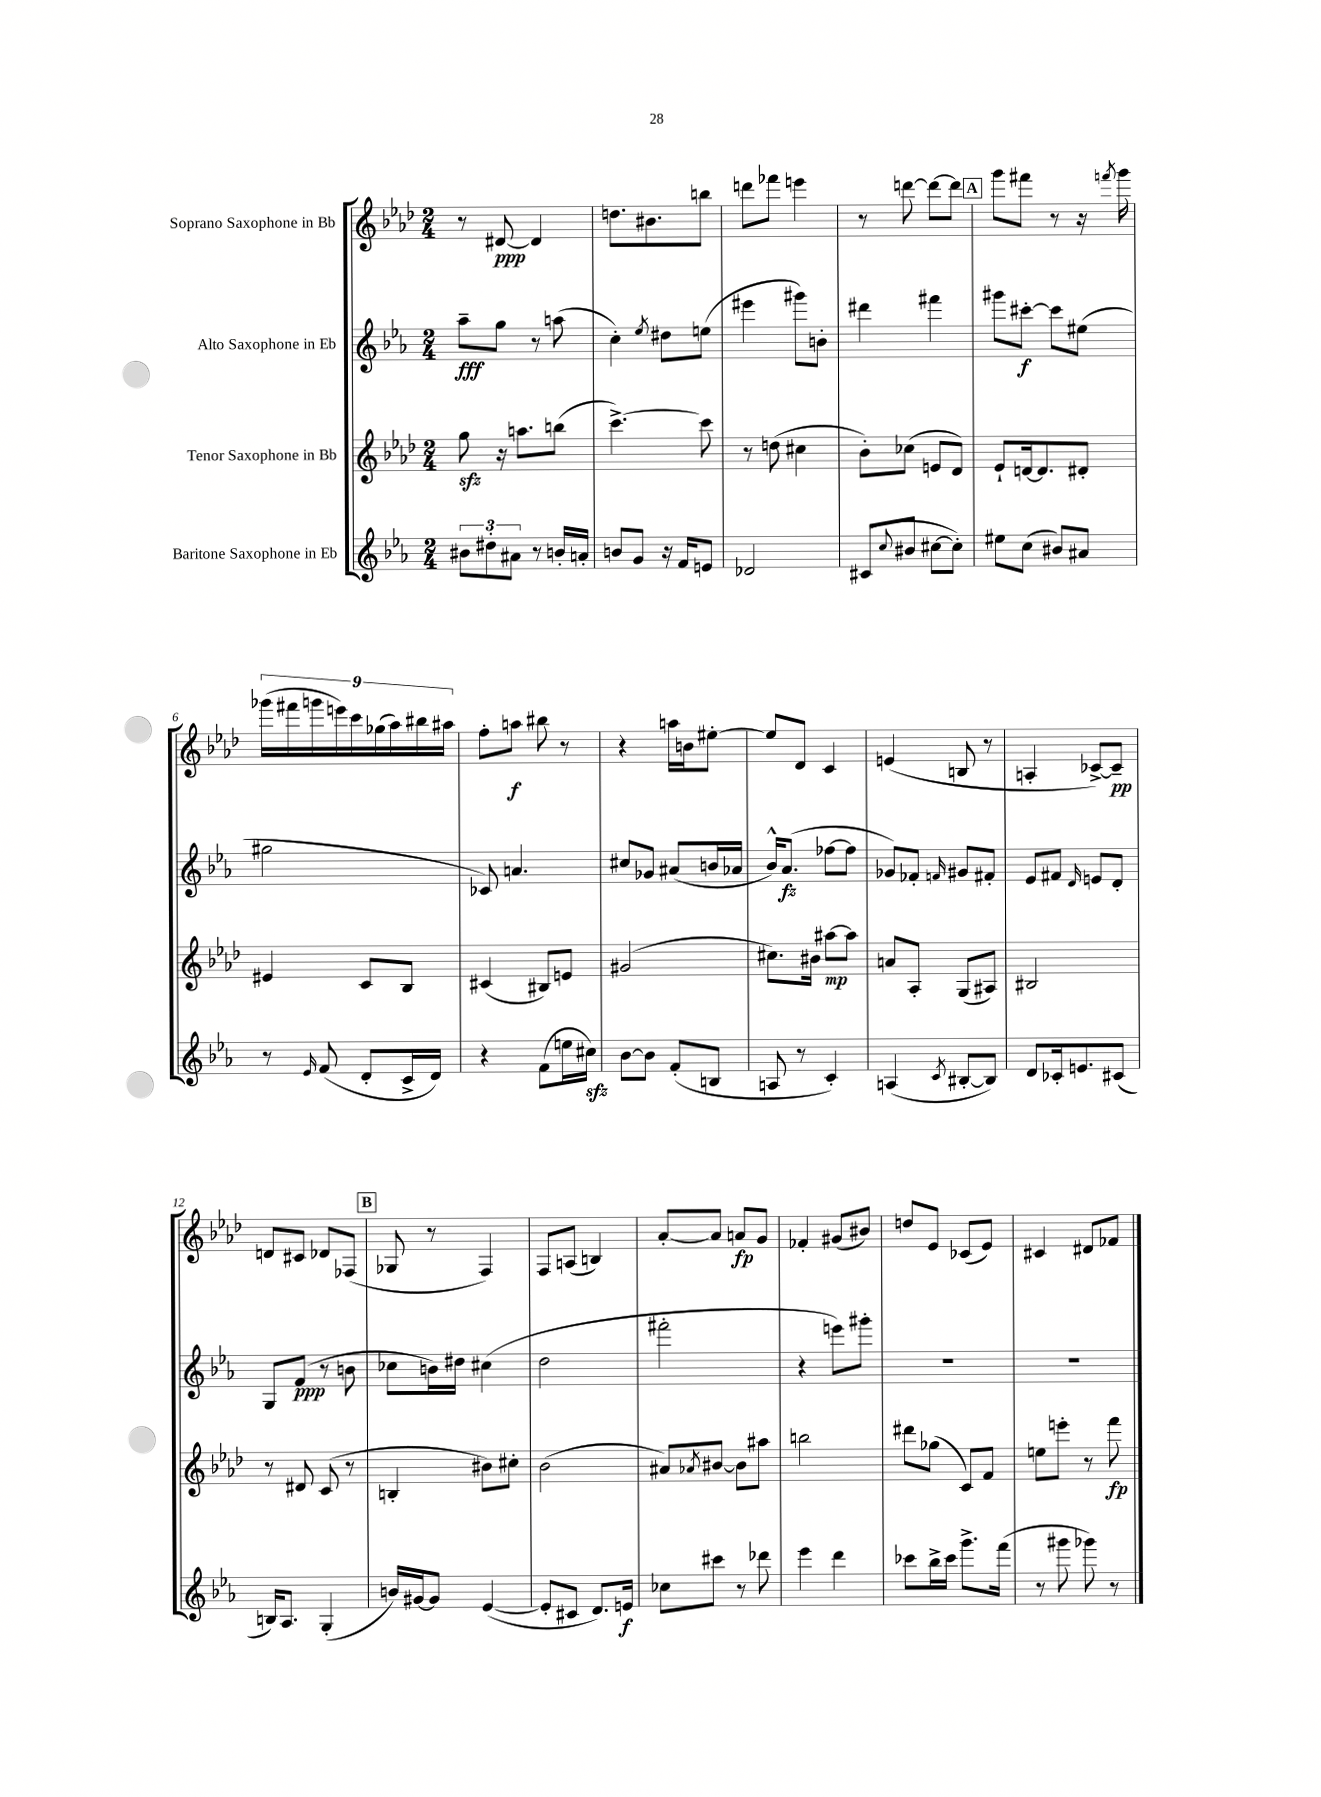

**kern	**kern	**kern	**kern
*staff4	*staff3	*staff2	*staff1
*clefG2	*clefG2	*clefG2	*clefG2
*k[b-e-a-]	*k[b-e-a-d-]	*k[b-e-a-]	*k[b-e-a-d-]
*M2/4	*M2/4	*M2/4	*M2/4
12b#	8gg	8aa-~	8r
12dd#'	.	.	.
.	16r	8gg	[8d#
12a#	.	.	.
.	8.aa	.	.
8r	.	8r	4d#]
16b'	(8bb	(8aa	.
16a'	.	.	.
=	=	=	=
8b	[4.ccc^)	4cc')	8.dd
8g	.	.	.
.	.	.	8.b#
.	.	8qee-	.
16r	.	8dd#	.
16f	.	.	.
8e	8ccc]	(8ee	8bb
=	=	=	=
2d-	8r	4eee#	8ddd
.	(8dd	.	8fff-
.	4cc#	8ggg#)	4eee
.	.	8b'	.
=	=	=	=
(8c#	8b-')	4ddd#	8r
8qqcc	.	.	.
8b#	(8cc-	.	[8ddd
[8cc#	8e	4fff#	8ddd_
8cc#'])	8d-)	.	8ddd]
=	=	=	=
8ee#	8e-`	8ggg#	8ggg
(8cc	[16d	[8ccc#'	8fff#
.	8.d]	.	.
8b#)	.	8ccc#]	8r
8a#	8d#'	(8ee#	16r
.	.	.	8qfff
.	.	.	16ggg
=	=	=	=
8r	4e#	2gg#	(18ggg-
.	.	.	18fff#
.	.	.	18ggg
16qqe-	.	.	.
(8f	.	.	.
.	.	.	18eee)
.	.	.	18ccc
8d'	8c	.	.
.	.	.	(18gg-
.	.	.	18aa-)
16c^	8B-	.	.
.	.	.	18bb#
16d)	.	.	.
.	.	.	18aa#
=	=	=	=
4r	(4c#	8c-)	8ff'
.	.	4.a	8aa
(8f	8B#)	.	8bb#
16ee	8e	.	8r
16cc#)	.	.	.
=	=	=	=
[8b-	(2g#	8cc#	4r
8b-]	.	8g-	.
(8f'	.	(8a#	16aa
.	.	.	16b
8B	.	16b	[8ee#'
.	.	16a-	.
=	=	=	=
8A	8.cc#)	16b-^^)	8ee#]
.	.	(8.a-	.
8r	.	.	8d-
.	16b#	.	.
4c')	[8aa#	[8ff-	4c
.	8aa#]	8ff-]	.
=	=	=	=
(4A	8a	8g-)	(4e
.	8A-'	8f-'	.
8qc	.	16qqf	.
[8B#'	(8G	8g#	8B
8B#])	8A#)	8f#'	8r
=	=	=	=
8d	2B#	8e-	4A'
16c-'	.	8f#	.
8.e	.	.	.
.	.	16qqd	.
.	.	8e	[8c-^)
(8c#	.	8d'	8c-~]
=	=	=	=
16B)	8r	8G	8d
8.A-	.	.	.
.	8d#	(8f	8c#
(4G'	(8c	8r	8d-
.	8r	8b	(8F-
=	=	=	=
16b)	4B'	8cc-	8G-
[16g#	.	.	.
8g#]	.	16b)	8r
.	.	16dd#	.
([4e-	8b#)	(4cc#	4F)
.	8cc#'	.	.
=	=	=	=
8e-']	(2b-	2dd	8F
8c#	.	.	(8A
8.d)	.	.	4B)
16e	.	.	.
=	=	=	=
8cc-	8a#)	2fff#'	[8a-'
.	8qa-	.	.
8ccc#	[8b#	.	8a-]
8r	8b#]	.	8a
8ddd-	8aa#	.	8g
=	=	=	=
4eee-	2bb	4r	4f-'
4ddd	.	8eee)	(8g#
.	.	8ggg#'	8b#)
=	=	=	=
8ccc-	8ddd#	2r	8dd
16bb-^	(8gg-	.	8e-
16ccc-	.	.	.
8.ggg^	8c)	.	(8c-
.	8f	.	8e-)
(16fff	.	.	.
=	=	=	=
8r	8ee	2r	4c#
8ggg#	8eee'	.	.
8ggg-)	8r	.	8d#
8r	8fff	.	8f-
==	==	==	==
*-	*-	*-	*-
